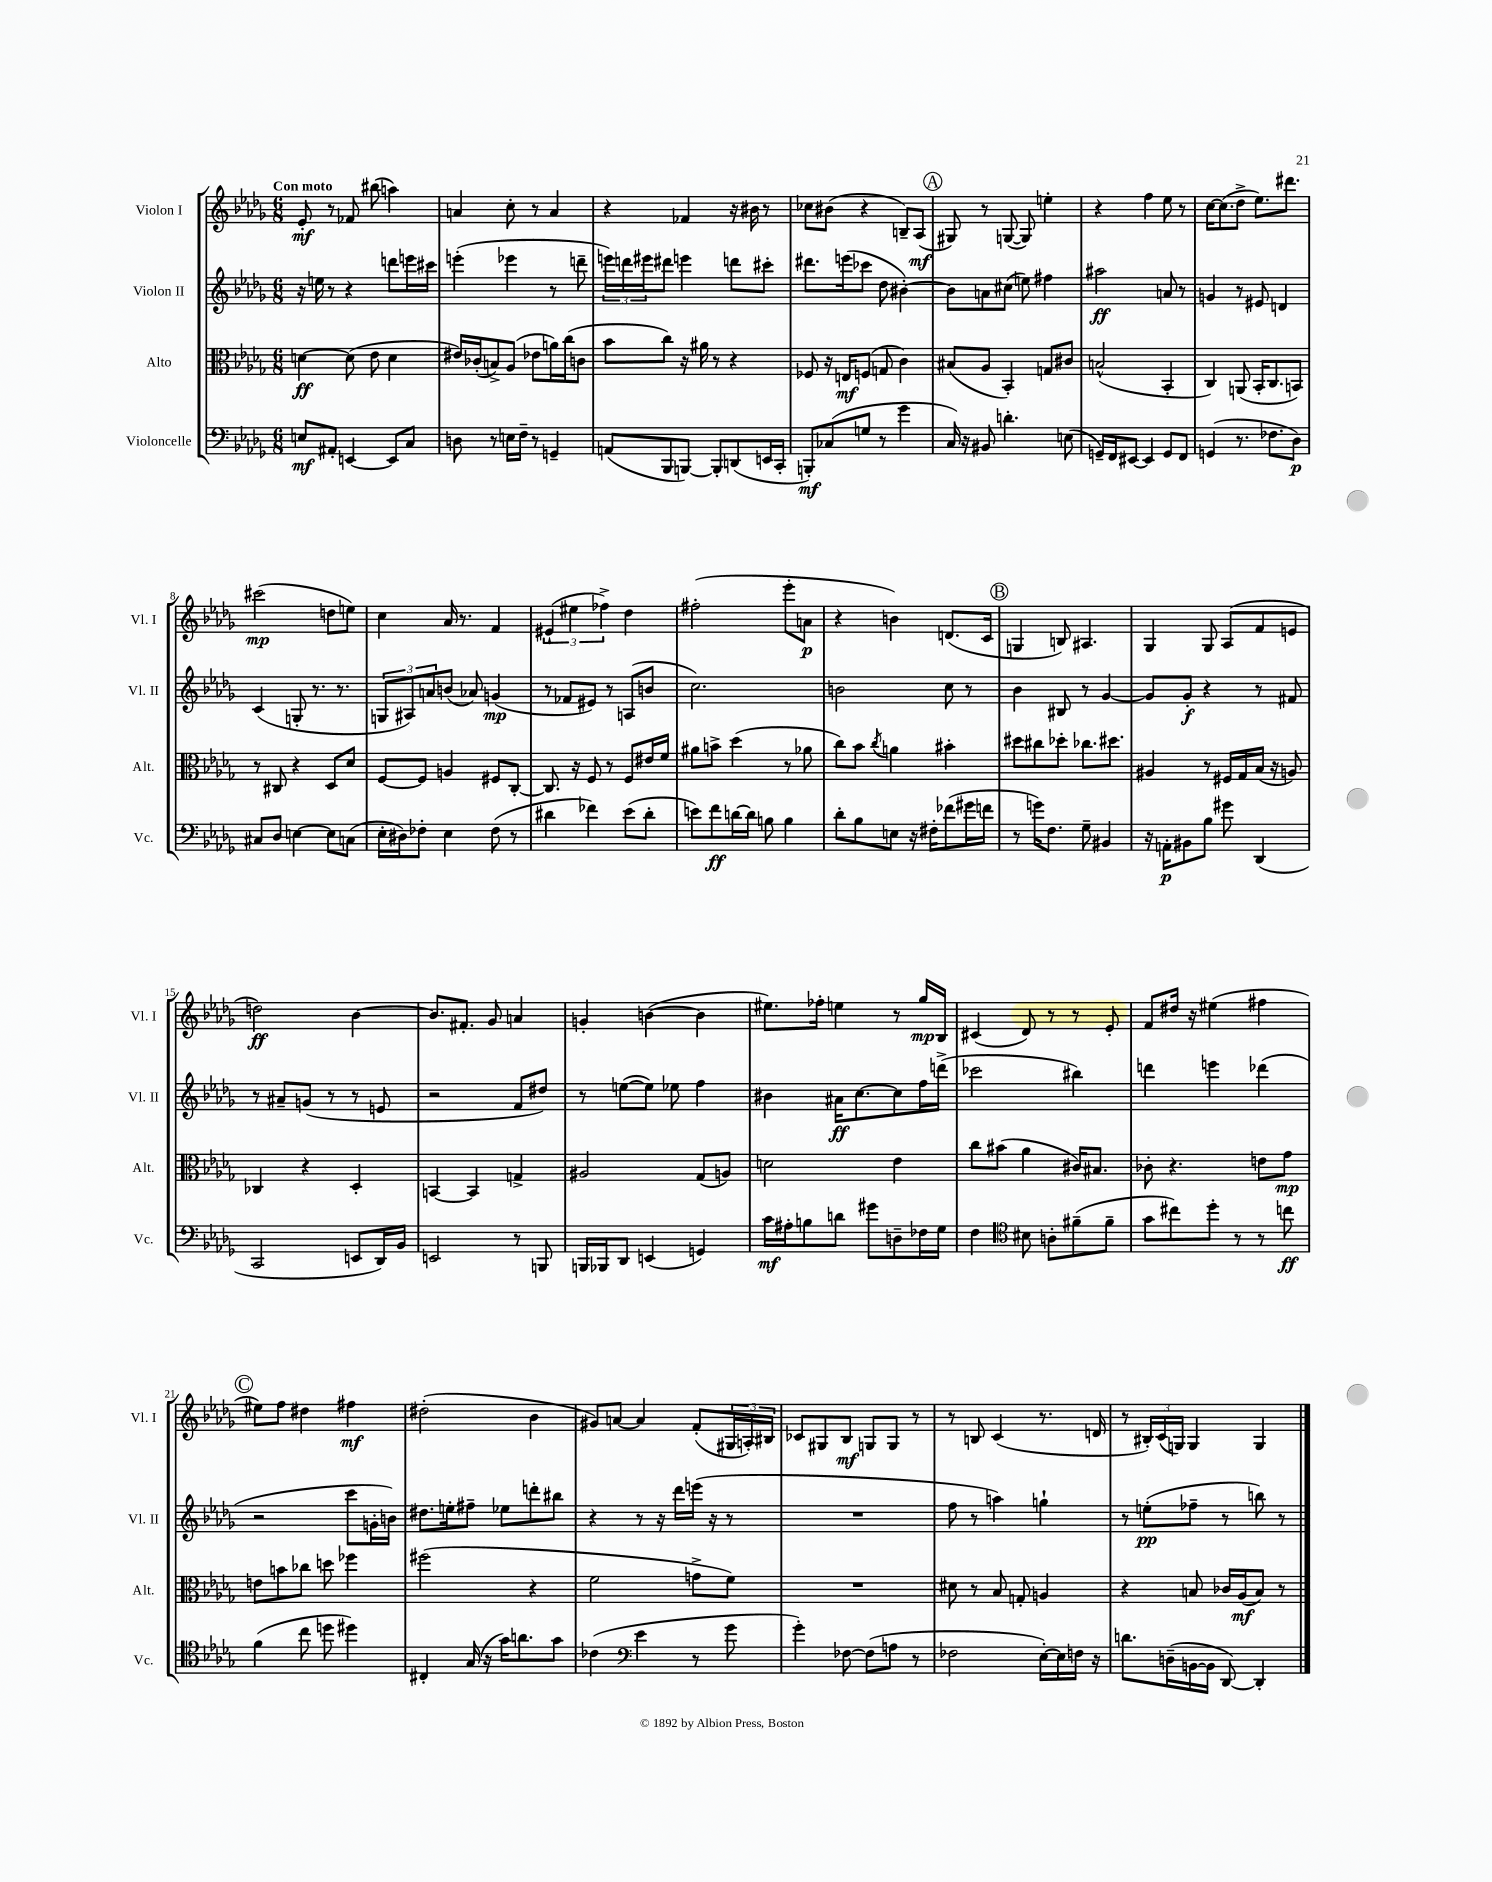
<<
\new StaffGroup <<
\new Staff = "s0" \with { instrumentName = "Violon I" shortInstrumentName = "Vl. I" } {
    \clef treble \key des \major \numericTimeSignature \time 6/8 \tempo "Con moto"
    ees'8-.\mf r8 fes'8 bis''8( a''4) |
    a'4 c''8-. r8 a'4 |
    r4 fes'4 r16 bis'16 r8 |
    ces''8 bis'8( r4 b8--) aes8\mf( |
    \mark \markup { \circle "A" } gis8) r8 g8~( g8) e''4-. |
    r4 f''4 ees''8 r8 |
    c''16~ c''8.( des''8-> ees''8.) dis'''8. |
    cis'''2\mp( d''8 e''8) |
    c''4 aes'16 r8. f'4 |
    \tuplet 3/2 { eis'4-!( eis''4 fes''4->) } des''4 |
    fis''2-.( ees'''8-. a'8\p |
    r4 b'4) d'8.( c'16 |
    \mark \markup { \circle "B" } g4 b8) ais4. |
    ges4 ges8 aes8( f'8 e'8 |
    d''2\ff) bes'4~ |
    bes'8. fis'8.-. ges'8 a'4 |
    g'4-. b'4~( b'4 |
    eis''8.) fes''16-. e''4 r8 ges''16\mp bes16 |
    cis'4( des'8) r8 r8 ees'8-. |
    f'8 dis''16 r16 eis''4( fis''4 |
    \mark \markup { \circle "C" } eis''8) f''8 dis''4 fis''4\mf |
    dis''2-.( bes'4 |
    gis'8) a'8~ a'4 f'8-.( \tuplet 3/2 { gis16 a16-.) bis16 } |
    ces'8 gis8 bes8\mf g8 g8 r8 |
    r8 b8 c'4( r8. d'16 |
    r8 \tuplet 3/2 { bis16-.) c'16( g16) } g4 g4 \bar "|." |
}
\new Staff = "s1" \with { instrumentName = "Violon II" shortInstrumentName = "Vl. II" } {
    \clef treble \key des \major \numericTimeSignature \time 6/8
    r16 e''16 r8 r4 d'''8 e'''16 cis'''16 |
    e'''4-.( ees'''4 r8 d'''8-- |
    \tuplet 3/2 { e'''16) d'''16 eis'''16 } dis'''8 e'''4 d'''8 cis'''8-. |
    dis'''8. e'''16( ces'''8 des''8 bis'4~-.) |
    \mark \markup { \circle "A" } bis'8 a'8 cis''8( e''8) fis''4 |
    ais''2\ff a'8 r8 |
    g'4 r8 eis'8 d'4 |
    c'4( g8-. r8. r8. |
    \tuplet 3/2 { g8 ais8) a'8 } b'8( aes'8) g'4\mp( |
    r8 fes'8 eis'8) r8 a8( b'8 |
    c''2.) |
    b'2 c''8 r8 |
    \mark \markup { \circle "B" } bes'4 bis8 r8 ges'4~ |
    ges'8 ges'8-.\f r4 r8 fis'8 |
    r8 ais'8-- g'8( r8 r8 e'8 |
    r2 f'8 dis''8) |
    r8 e''8~( e''8) ees''8 f''4 |
    bis'4 ais'16\ff c''8.~ c''8 f''16 d'''16->( |
    ces'''2 bis''4) |
    d'''4 e'''4 des'''4( |
    \mark \markup { \circle "C" } r2 c'''8 g'16-. b'16) |
    dis''8. e''16-. fis''8-- ees''8 d'''8-. bis''8 |
    r4 r8 r16 des'''16 e'''16( r16 r8 |
    R2. |
    f''8 r8 a''4) g''4-! |
    r8 e''8-.\pp( fes''8-- r8 b''8) r8 \bar "|." |
}
\new Staff = "s2" \with { instrumentName = "Alto" shortInstrumentName = "Alt." } {
    \clef alto \key des \major \numericTimeSignature \time 6/8
    d'4~\ff d'8( ees'8 d'4 |
    eis'16) ces'16-.( b8->) aes8( ees'8 a'16) c''16( c'8 |
    bes'8 c''8) r16 ais'16 r8 r4 |
    fes8 r16 e16\mf f8( g8 c'4) |
    \mark \markup { \circle "A" } bis8( aes8 bes,4-.) g8 cis'8 |
    b2-^( bes,4-. |
    c4) a,8( bes,16-. c8. b,8) |
    r8 cis8 r4 des8 des'8 |
    f8~ f8 a4 fis8 c8~-. |
    c8. r16 f8 r8 f8 eis'16 f'16 |
    ais'8 b'8-> des''4( r8 aes'8 |
    c''8) bes'8 \acciaccatura { c''8 } a'4 bis'4-. |
    \mark \markup { \circle "B" } dis''8 cis''8 des''8-. ces''8. dis''8. |
    ais4 r8 fis16 ges16 bes16( r16 a8) |
    ces4 r4 des4-. |
    b,4~ b,4 g4-> |
    ais2 ges8( a8) |
    d'2 ees'4 |
    c''8 bis'8( aes'4 cis'16) bis8. |
    ces'8-. r4. e'8 ges'8\mp |
    \mark \markup { \circle "C" } e'8 b'8 ces''8 d''8 fes''4 |
    fis''2( r4 |
    f'2 g'8-> f'8) |
    R2. |
    dis'8 r8 bes8 g8-. a4 |
    r4 b8 ces'16 aes16\mf( b8) r8 \bar "|." |
}
\new Staff = "s3" \with { instrumentName = "Violoncelle" shortInstrumentName = "Vc." } {
    \clef bass \key des \major \numericTimeSignature \time 6/8
    e8\mf ais,8-. e,4~ e,8 c8 |
    d8 r8 e16 f16-- r8 g,4-- |
    a,8( bes,,8 b,,8~) b,,8-. d,8( e,16 c,16-. |
    b,,8-.\mf) ces8( g8 r8 ges'4 |
    \mark \markup { \circle "A" } c16) r16 bis,8 d'4.-. e8( |
    g,16--) f,16 eis,8~ eis,4 g,8 f,8 |
    g,4( r8. fes8. des8\p) |
    cis8 des8 e4~ e8 c8( |
    ees16-. dis16) fes8-. ees4 fes8( r8 |
    dis'4 fes'4) ees'8( dis'8-. |
    e'8) f'8\ff d'16~ d'16 b8 b4 |
    des'8-. bes8 e8 r16 fis16-. fes'8( gis'16 f'16 |
    \mark \markup { \circle "B" } r8 g'16) f8. ges8-- bis,4 |
    r16 a,16-.\p bis,8 bes8 gis'8 des,4( |
    c,2 e,8 des,16) bes,16 |
    e,2 r8 b,,8 |
    b,,16 bes,,16 des,8 e,4( g,4) |
    c'16\mf ais16-. b8 d'8 gis'8 d8-- fes16 ges16 |
    f4 \clef tenor bis8 a8-. fis'8--( fis'8-- |
    ges'8 cis''8) des''8-. r8 r8 c''8\ff |
    \mark \markup { \circle "C" } f'4( c''8 d''8 dis''4) |
    cis4-. ges16( r16 ges'16) a'8. ges'8 |
    ces'4( \clef bass ees'4 r8 ges'8 |
    ges'4-.) fes8~ fes8( a8 r8 |
    fes2 ees16~-.) ees16 f16 r16 |
    d'8. d16--( b,16~ b,16 des,8~) des,4-. \bar "|." |
}
>>
>>
